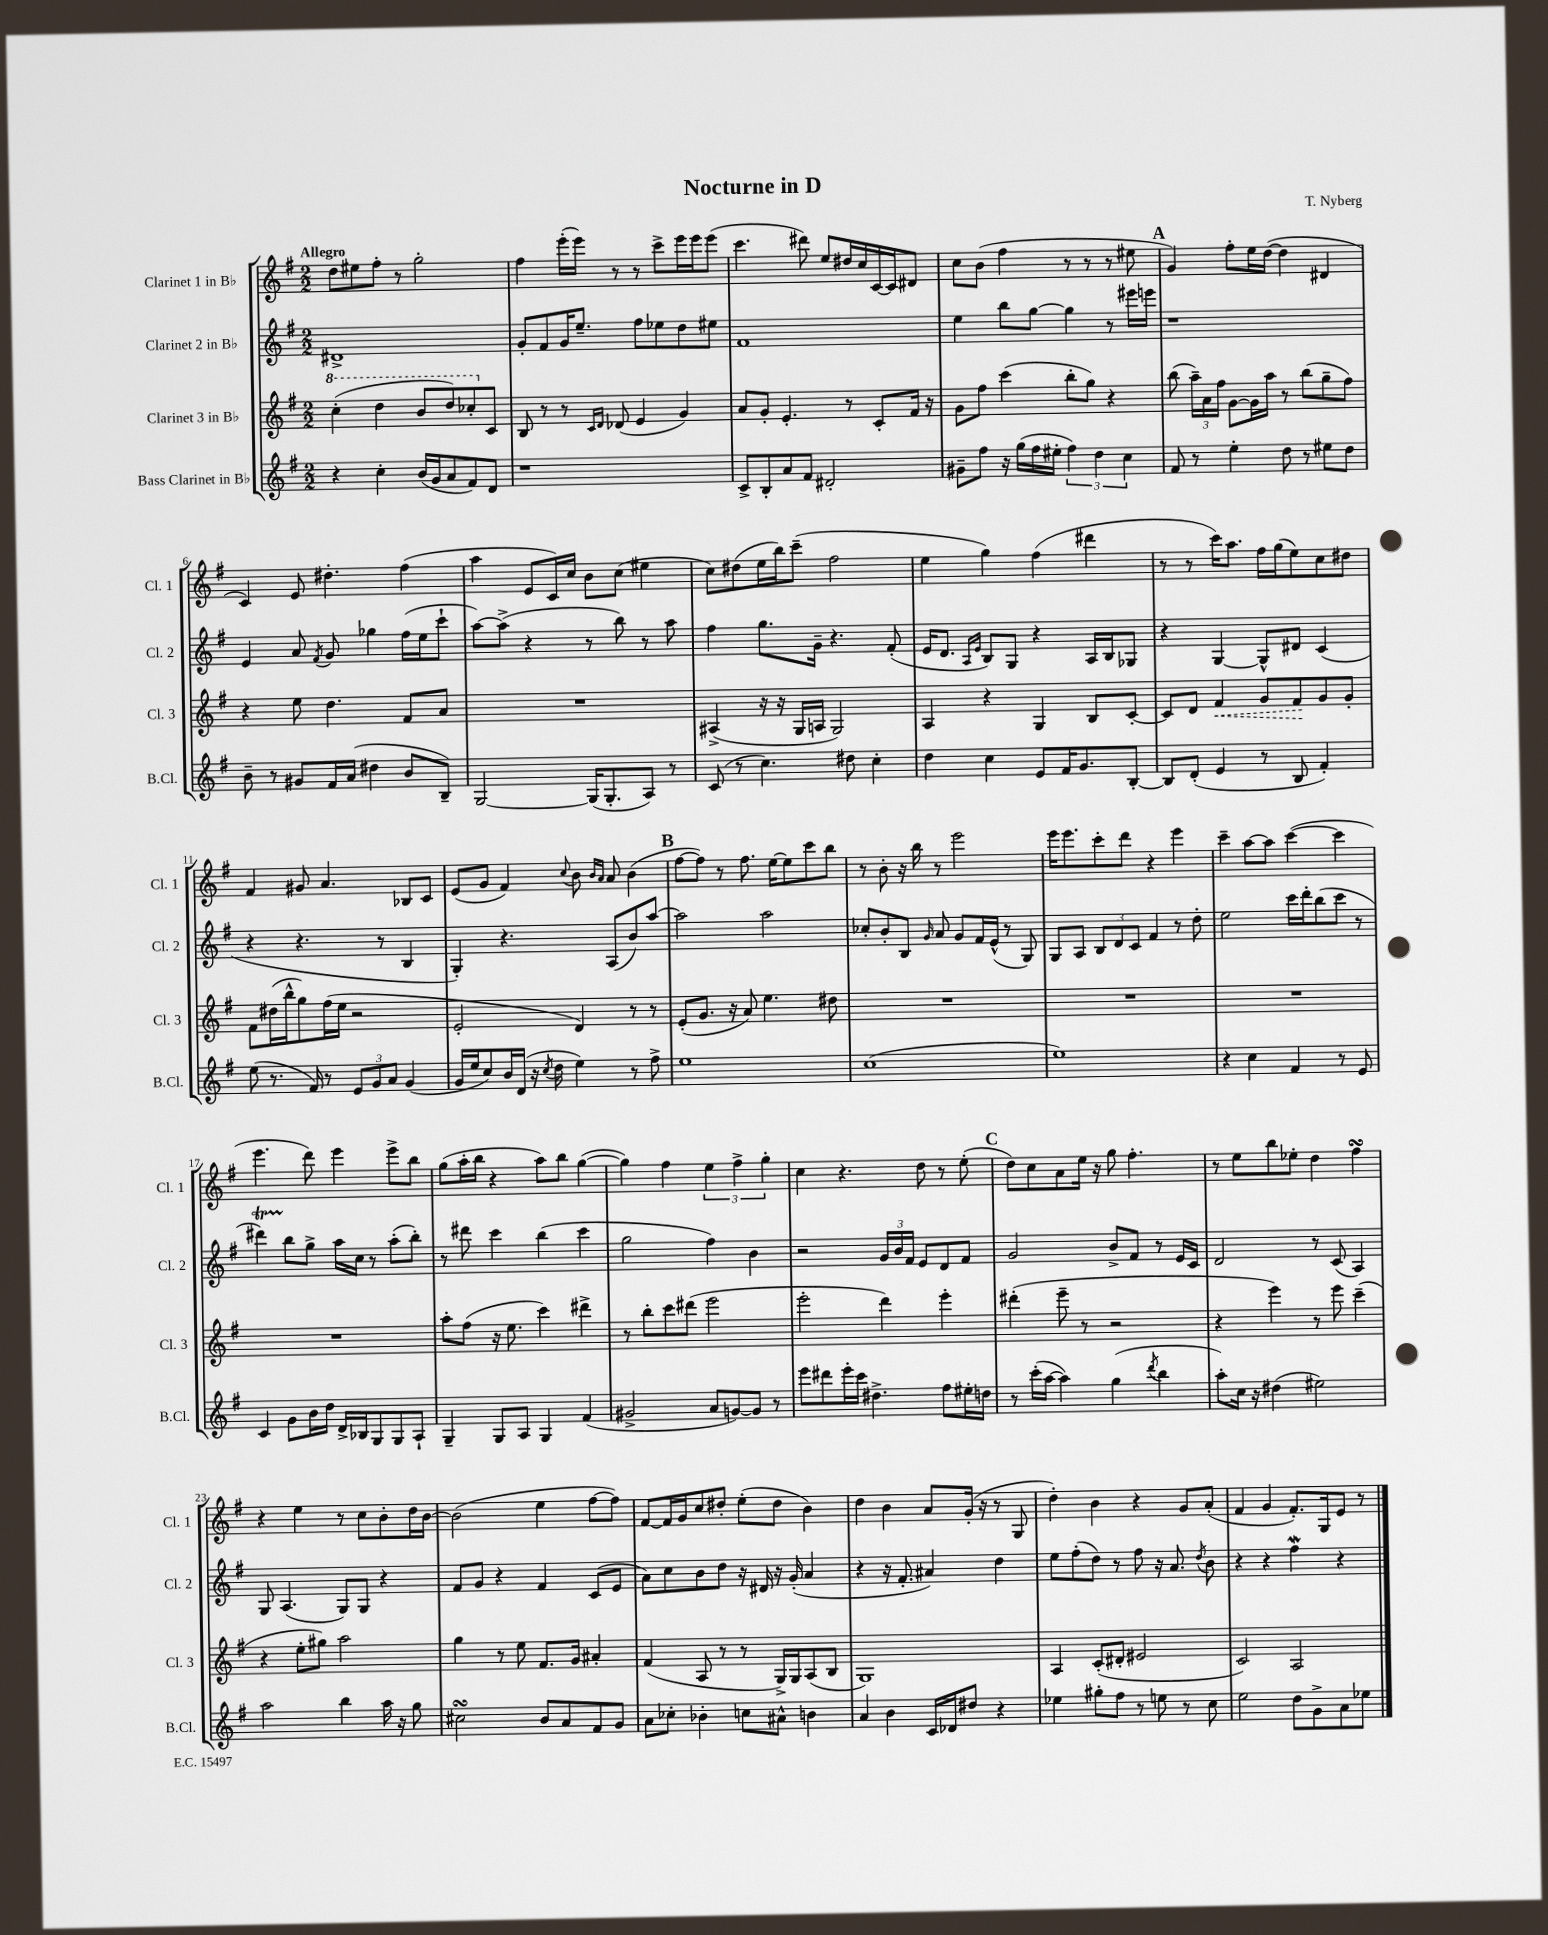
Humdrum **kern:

**kern	**kern	**kern	**kern
*staff4	*staff3	*staff2	*staff1
*clefG2	*clefG2	*clefG2	*clefG2
*k[f#]	*k[f#]	*k[f#]	*k[f#]
*M2/2	*M2/2	*M2/2	*M2/2
4r	(4ccc'\	1d#^	8dd\L
.	.	.	8ee#\
4cc'\	4ddd\	.	8ff#'\J
.	.	.	8r
(16b/LL	8bb/L	.	2gg'\
16g/J	.	.	.
8a/	8ddd/)	.	.
8f#/)	8ccc-'/	.	.
8d/J	8c/J	.	.
=	=	=	=
1r	8B/	8g'/L	4ff#\
.	8r	8f#/	.
.	8r	16g/K	(16eee'\LL
.	.	8.ee~/J	16eee\JJ)
.	16qqc/LL	.	.
.	16qqd/JJ	.	.
.	(8d-/	.	8r
.	4e/	8ff#\L	8r
.	.	8ee-\	8ccc^\L
.	4g/)	8dd\	16eee\L
.	.	.	16eee\J
.	.	8ee#\J	(8eee\J
=	=	=	=
8c^/L	8a/L	1f#	4.ccc\
8B'/	8g'/J	.	.
8a/	4.e'/	.	.
8f#/J	.	.	8ddd#\)
2d#'/	.	.	8ee/L
.	8r	.	16dd#/L
.	.	.	16cc/
.	8c'/L	.	[16c/
.	.	.	16c/]J
.	16f#/Jk	.	8d#/J
.	16r	.	.
=	=	=	=
8g#~\L	8g\L	4ee\	8cc\L
8ff#\J	8ff#\J	.	(8b\J
16r	(4ccc\	8bb\L	4ff#\
(16gg\LL	.	.	.
16ff#\	.	[8gg\J	.
16ee#'\JJ	.	.	.
6ff#\)	8bb'\L	4gg\]	8r
.	8gg\J)	.	8r
6dd\	.	.	.
.	4r	8r	8r
6cc\	.	.	.
.	.	16eee#\LL	8ee#\
.	.	16eee\JJ	.
=	=	=	=
8f#/	(8bb\	1r	4g/)
8r	24aa~\LL)	.	.
.	24a\	.	.
.	24ff#\JJ	.	.
4ee'\	[8g\L	.	8ff#'\L
.	16g\]L	.	16ee\L
.	16aa\JJ	.	([16dd\JJ
8dd\	8r	.	4dd\]
8r	(8bb\L	.	.
8ee#\L	8gg~\	.	4d#/
8dd\J	8ff#\J)	.	.
=	=	=	=
8b~\	4r	4e/	4c/)
8r	.	.	.
8g#/L	8ee\	8a/	8e/
.	.	8qf#/	.
16f#/L	4.dd\	8g/	4.dd#'\
(16a/JJ	.	.	.
4dd#\	.	4gg-\	.
8b/L	8f#/L	(16ff#\LL	(4ff#\
.	.	16ee\J	.
8B~/J)	8a/J	8ccc`\J	.
=	=	=	=
[2G/	1r	[8aa\L)	4aa\
.	.	(8aa^\]J	.
.	.	4r	8e/L
.	.	.	16c/L)
.	.	.	16cc/JJ
(16G/]LK	.	8r	8b\L
8.G'/	.	.	.
.	.	8bb\)	(8cc\J
8A/J)	.	8r	4ee#\
8r	.	8aa\	.
=	=	=	=
(8c/	(4A#^/	4ff#\	8cc\L)
8r	.	.	(8dd#\
4.cc\)	16r	8.gg\L	16ee\L
.	16r	.	16bb\J)
.	16G/LL	.	(8ccc~\J
.	16A/JJ	16g~\Jk	.
.	2G/)	4.r	2ff#\
8dd#\	.	.	.
4cc'\	.	.	.
.	.	(8f#'/	.
=	=	=	=
4dd\	4A/	16e/LK	4ee\
.	.	8.d/J	.
.	.	16qqA/LL	.
.	.	16qqe/JJ	.
4cc\	4r	8B/L)	4gg\)
.	.	8G/J	.
8e/L	4G/	4r	(4ff#\
16f#/K	.	.	.
8.g/	.	.	.
.	8B/L	16A/LL	4ddd#\
.	.	16B/J	.
[8B'/J	[8c'/J	8G-/J	.
=	=	=	=
8B/]L	8c/]L	4r	8r
(8d'/J	8d/J	.	8r
4e/	4f#/	[4G/	16ccc\LK)
.	.	.	8.aa\J
8r	8g/L	8G^^/]L	16ff#\LL
.	.	.	(16gg\J
8B/	8f#/	8d#/J	8ee\)
4f#'/)	8g/	(4c/	8cc\
.	8g'/J	.	8dd#\J
=	=	=	=
(8ee\	8f#\L	4r	4f#/
8.r	(16dd#\L	.	.
.	16bb^^\J	.	.
.	8gg\)	4.r	8g#/
16f#/)	.	.	.
8r	(16ff#\L	.	4.a/
.	16ee\JJ	.	.
12e/L	2r	.	.
12g/	.	.	.
.	.	8r	.
12a/J	.	.	.
(4g/	.	4B/	8B-/L
.	.	.	8c/J
=	=	=	=
16g/LL	2e'/	4G'/)	(8e/L
16ee/J	.	.	.
8cc/)	.	.	8g/J
16b/L	.	4.r	4f#/)
(16d/JJ	.	.	.
16r	.	.	.
8qcc/	.	.	.
16dd\	.	.	.
.	.	.	8qqcc/
4ee\)	4d/)	.	8b\
.	.	.	16qqb/LL
.	.	.	16qqa/JJ
.	.	(8A/L	8a/
8r	8r	8b/)	(4b\
8ff#^\	8r	[8aa/J	.
=	=	=	=
1ee	(8e'/L	2aa\]	[8ff#\L
.	8.g/J	.	8ff#\]J)
.	.	.	8r
.	16r	.	.
.	8a/)	.	8.ff#\
.	4.ee\	2aa\	.
.	.	.	[16ee\LK
.	.	.	8ee\]
.	.	.	8ccc\
.	8dd#\	.	8bb\J
=	=	=	=
(1cc	1r	8cc-'/L	8r
.	.	8b'/	8b'\
.	.	8B/J	16r
.	.	.	16bb\
.	.	16qqg/	.
.	.	8a/	8r
.	.	8g/L	2eee\
.	.	16f#/L	.
.	.	(16e^^/JJ	.
.	.	8r	.
.	.	8G/)	.
=	=	=	=
1ee)	1r	8G/L	16eee\LK
.	.	.	8.eee\
.	.	8A/J	.
.	.	12B/L	8ccc'\
.	.	12d/	.
.	.	.	8ddd\J
.	.	12c/J	.
.	.	4f#/	4r
.	.	8r	4eee\
.	.	8dd'\	.
=	=	=	=
4r	1r	2ee\	4ccc~\
4cc\	.	.	[8aa\L
.	.	.	8aa\]J
4f#/	.	16ccc\LL	([4ccc\
.	.	16ddd'\J	.
.	.	(8bb\	.
8r	.	8ccc\J	4ccc\]
8e/	.	8r	.
=	=	=	=
4c/	1r	4ddd#\)	4.eee\
8g\L	.	8bb\L	.
16b\L	.	8gg^\J	8ddd\)
16dd\JJ	.	.	.
16d^/LL	.	16aa\LL	4eee\
16B-/J	.	16cc\JJ	.
8G/	.	8r	.
8G/	.	(8aa'\L	8eee^\L
8A`/J	.	8bb'\J)	8bb\J
=	=	=	=
4G~/	8aa'\L	8r	(8gg\L
.	(8ff#\J	8ddd#\	16aa'\L
.	.	.	16bb\JJ
8G/L	16r	4ccc\	4r
.	8.ee\	.	.
8A/J	.	.	.
4G/	4ccc\)	(4bb\	8aa\L)
.	.	.	8bb\J
(4f#/	4ddd#^\	4ccc\	([4gg\
=	=	=	=
2g#^/	8r	2gg\	4gg\])
.	8bb'\L	.	.
.	8ccc\	.	4ff#\
.	(8ddd#\J	.	.
8a/L	2eee\	4ff#\)	6ee\
[8g/)	.	.	.
.	.	.	6ff#^\
8g/]J	.	4b\	.
.	.	.	6gg'\
8r	.	.	.
=	=	=	=
8eee\L	2eee'\	2r	4cc\
8ddd#\	.	.	.
16eee'\L	.	.	4.r
16ccc\JJ	.	.	.
4.dd#^\	.	.	.
.	4ddd\)	24g/LL	.
.	.	24b/	.
.	.	24f#/JJ	.
.	.	8e/L	8dd\
8ff#\L	4eee'\	8d/	8r
16ee#'\L	.	8f#/J	(8ee'\
16dd\JJ	.	.	.
=	=	=	=
8r	(4ddd#'\	2g/	8dd\L)
(16ccc'\LL	.	.	8cc\
[16aa\JJ	.	.	.
4aa\])	8eee~\	.	8a\
.	8r	.	16ee\Jk
.	.	.	16r
(4gg\	2r	8b^/L	8gg\
.	.	8f#/J	4.ff#'\
8qddd/	.	.	.
4bb\	.	8r	.
.	.	16e/LL	.
.	.	16c/JJ	.
=	=	=	=
8aa'\L)	4r	2d/	8r
16cc\Jk	.	.	8ee\L
16r	.	.	.
(4dd#\	4eee\)	.	8bb\
.	.	.	8ee-'\J
2ee#\)	8r	8r	4dd\
.	8eee\	(8c/	.
.	(4ccc~\	4A/)	4ff#\
=	=	=	=
2aa\	4r	8G/	4r
.	.	(4.A/	.
.	8ee'\L	.	4ee\
.	8gg#\J)	.	.
4bb\	2aa\	8G/L)	8r
.	.	8G/J	8cc\L
16aa\	.	4r	8b'\
16r	.	.	.
8gg\	.	.	16dd\L
.	.	.	[16b\JJ
=	=	=	=
2cc#\	4gg\	8f#/L	(2b\]
.	.	8g/J	.
.	8r	4r	.
.	8ee\	.	.
8b/L	8.f#/L	4f#/	4ee\
8a/	.	.	.
.	16g/Jk	.	.
8f#/	4a#'/	(8c/L	[8ff#\L
8g/J	.	8e/J	8ff#\]J)
=	=	=	=
8a\L	(4f#/	8a\L)	[8f#/L
8cc-'\J	.	8cc\	16f#/]L
.	.	.	16g/J
4b-'\	8A/	8b\	8cc/
.	8r	8dd\J	8dd#'/J
8cc\L	8r	16r	(8ee'\L
.	.	16d#/	.
8a#^^\J	16G^/LL)	16r	8dd#\J
.	16G/J	(16g'/	.
4b\	(8A/	4a/	4b\)
.	8B/J	.	.
=	=	=	=
4a/	1G)	4r	4dd\
4b\	.	16r	4b\
.	.	8.f#'/	.
16c/LL	.	4a#/)	8a/L
16d-/J	.	.	.
8dd#/J	.	.	(16g'/Jk
.	.	.	16r
4r	.	4dd\	8r
.	.	.	8G/
=	=	=	=
4ee-\	4A/	8ee\L	4dd'\)
.	.	(8ff#'\	.
8gg#'\L	(8c'/L	8dd\J)	4b\
8ff#\J	8d#'/J	8r	.
8r	2e#/	8ff#\	4r
8ee\	.	16r	.
.	.	8.a/	.
8r	.	.	8g/L
.	.	8qdd/	.
8cc\	.	8b\	(8a'/J
=	=	=	=
2ee\	2c/)	4r	4f#/
.	.	4r	4g/
8dd\L	2A/	4ff#\	8.f#'/L)
8g^\	.	.	.
.	.	.	16G/k
8a\	.	4r	8e/J
8ee-\J	.	.	8r
==	==	==	==
*-	*-	*-	*-
